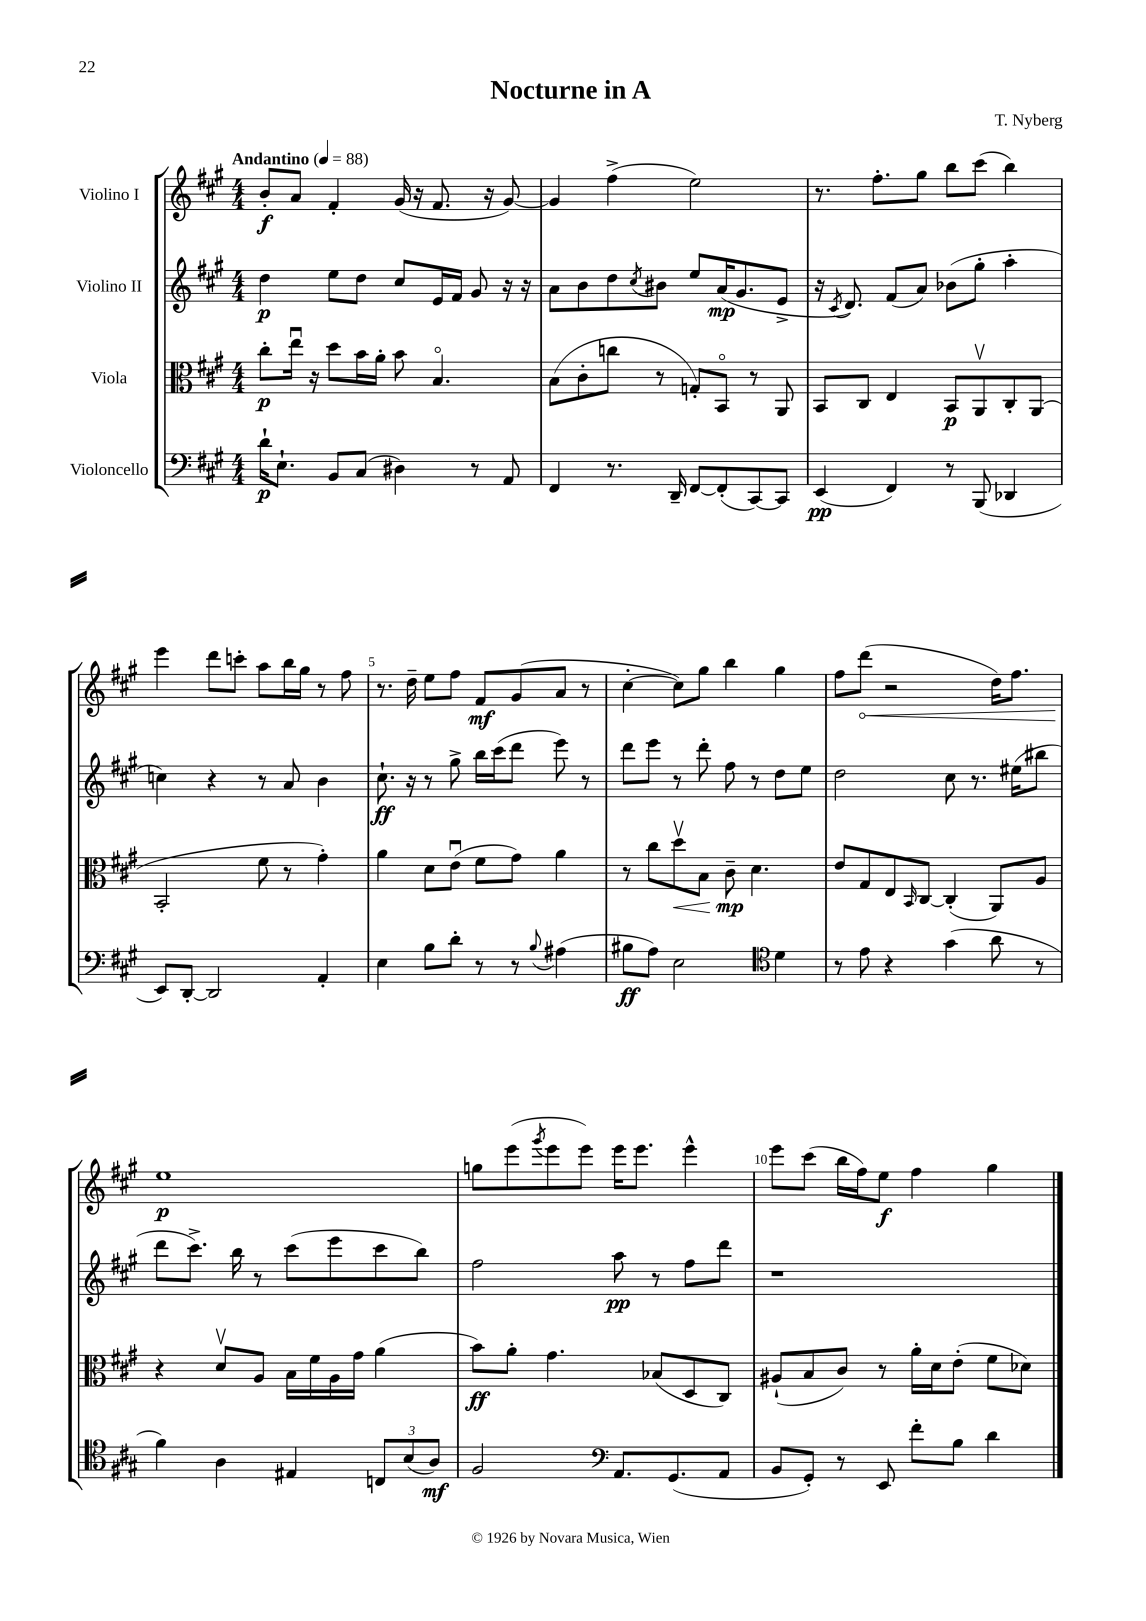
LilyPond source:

\header { title = "Nocturne in A" composer = "T. Nyberg" }
<<
\new StaffGroup <<
\new Staff = "s0" \with { instrumentName = "Violino I" } {
    \clef treble \key a \major \numericTimeSignature \time 4/4 \tempo "Andantino" 4 = 88
    b'8-.\f a'8 fis'4-. gis'16( r16 fis'8. r16 gis'8~) |
    gis'4 fis''4->( e''2) |
    r8. fis''8.-. gis''8 b''8 cis'''8( b''4) |
    e'''4 d'''8 c'''8-. a''8 b''16 gis''16 r8 fis''8 |
    r8. d''16-- e''8 fis''8 fis'8\mf gis'8( a'8 r8 |
    cis''4~-. cis''8) gis''8 b''4 gis''4 |
    fis''8 \once \override Hairpin.circled-tip = ##t d'''8\<( r2 d''16) fis''8. |
    e''1\p\! |
    g''8 e'''8( \acciaccatura { gis'''8 } e'''8 e'''8) e'''16 e'''8. e'''4-^ |
    e'''8 cis'''8( b''16 fis''16) e''8\f fis''4 gis''4 \bar "|." |
}
\new Staff = "s1" \with { instrumentName = "Violino II" } {
    \clef treble \key a \major \numericTimeSignature \time 4/4
    d''4\p e''8 d''8 cis''8 e'16 fis'16 gis'8 r16 r16 |
    a'8 b'8 d''8 \acciaccatura { cis''8 } bis'8 e''8 a'16\mp( gis'8. e'8-> |
    r16 \acciaccatura { cis'8 } d'8.) fis'8( a'8) bes'8( gis''8-. a''4-. |
    c''4) r4 r8 a'8 b'4 |
    cis''8.-!\ff r16 r8 gis''8-> b''16 cis'''16( d'''8 e'''8) r8 |
    d'''8 e'''8 r8 d'''8-. fis''8 r8 d''8 e''8 |
    d''2 cis''8 r8. eis''16( bis''8 |
    d'''8 cis'''8.->) b''16 r8 cis'''8( e'''8 cis'''8 b''8) |
    fis''2 a''8\pp r8 fis''8 d'''8 |
    r1 \bar "|." |
}
\new Staff = "s2" \with { instrumentName = "Viola" } {
    \clef alto \key a \major \numericTimeSignature \time 4/4
    cis''8-.\p e''16\downbow r16 d''8 b'16 a'16-. b'8 b4.\flageolet |
    b8( cis'8-. c''8 r8 g8-.) b,8\flageolet r8 a,8 |
    b,8 cis8 e4 b,8\p a,8\upbow cis8-. a,8( |
    b,2-. fis'8 r8 gis'4-.) |
    a'4 d'8 e'8\downbow( fis'8 gis'8) a'4 |
    r8 cis''8 d''8\upbow\< b8 cis'8--\mp\! d'4. |
    e'8 gis8 e8 \grace { b,16 } cis8~ cis4-.( a,8) a8 |
    r4 d'8\upbow a8 b16 fis'16 a16 gis'16 a'4( |
    b'8\ff) a'8-. gis'4. bes8( d8 cis8) |
    ais8-!( b8 cis'8) r8 a'16-. d'16 e'8-.( fis'8 des'8) \bar "|." |
}
\new Staff = "s3" \with { instrumentName = "Violoncello" } {
    \clef bass \key a \major \numericTimeSignature \time 4/4
    d'16-!\p e8.-! b,8 cis8( dis4) r8 a,8 |
    fis,4 r8. d,16-- fis,8~ fis,8-.( cis,8~) cis,8 |
    e,4\pp( fis,4) r8 b,,8( des,4 |
    e,8) d,8~-. d,2 a,4-. |
    e4 b8 d'8-. r8 r8 \appoggiatura { b8 } ais4( |
    bis8\ff a8) e2 \clef tenor d'4 |
    r8 e'8 r4 gis'4( a'8 r8 |
    fis'4) a4 eis4 \tuplet 3/2 { c8 b8( a8\mf) } |
    fis2 \clef bass a,8. gis,8.( a,8 |
    b,8 gis,8-.) r8 e,8 fis'8-. b8 d'4 \bar "|." |
}
>>
>>
\layout { \context { \Score \override BarNumber.break-visibility = ##(#f #t #t) barNumberVisibility = #(every-nth-bar-number-visible 5) } }
